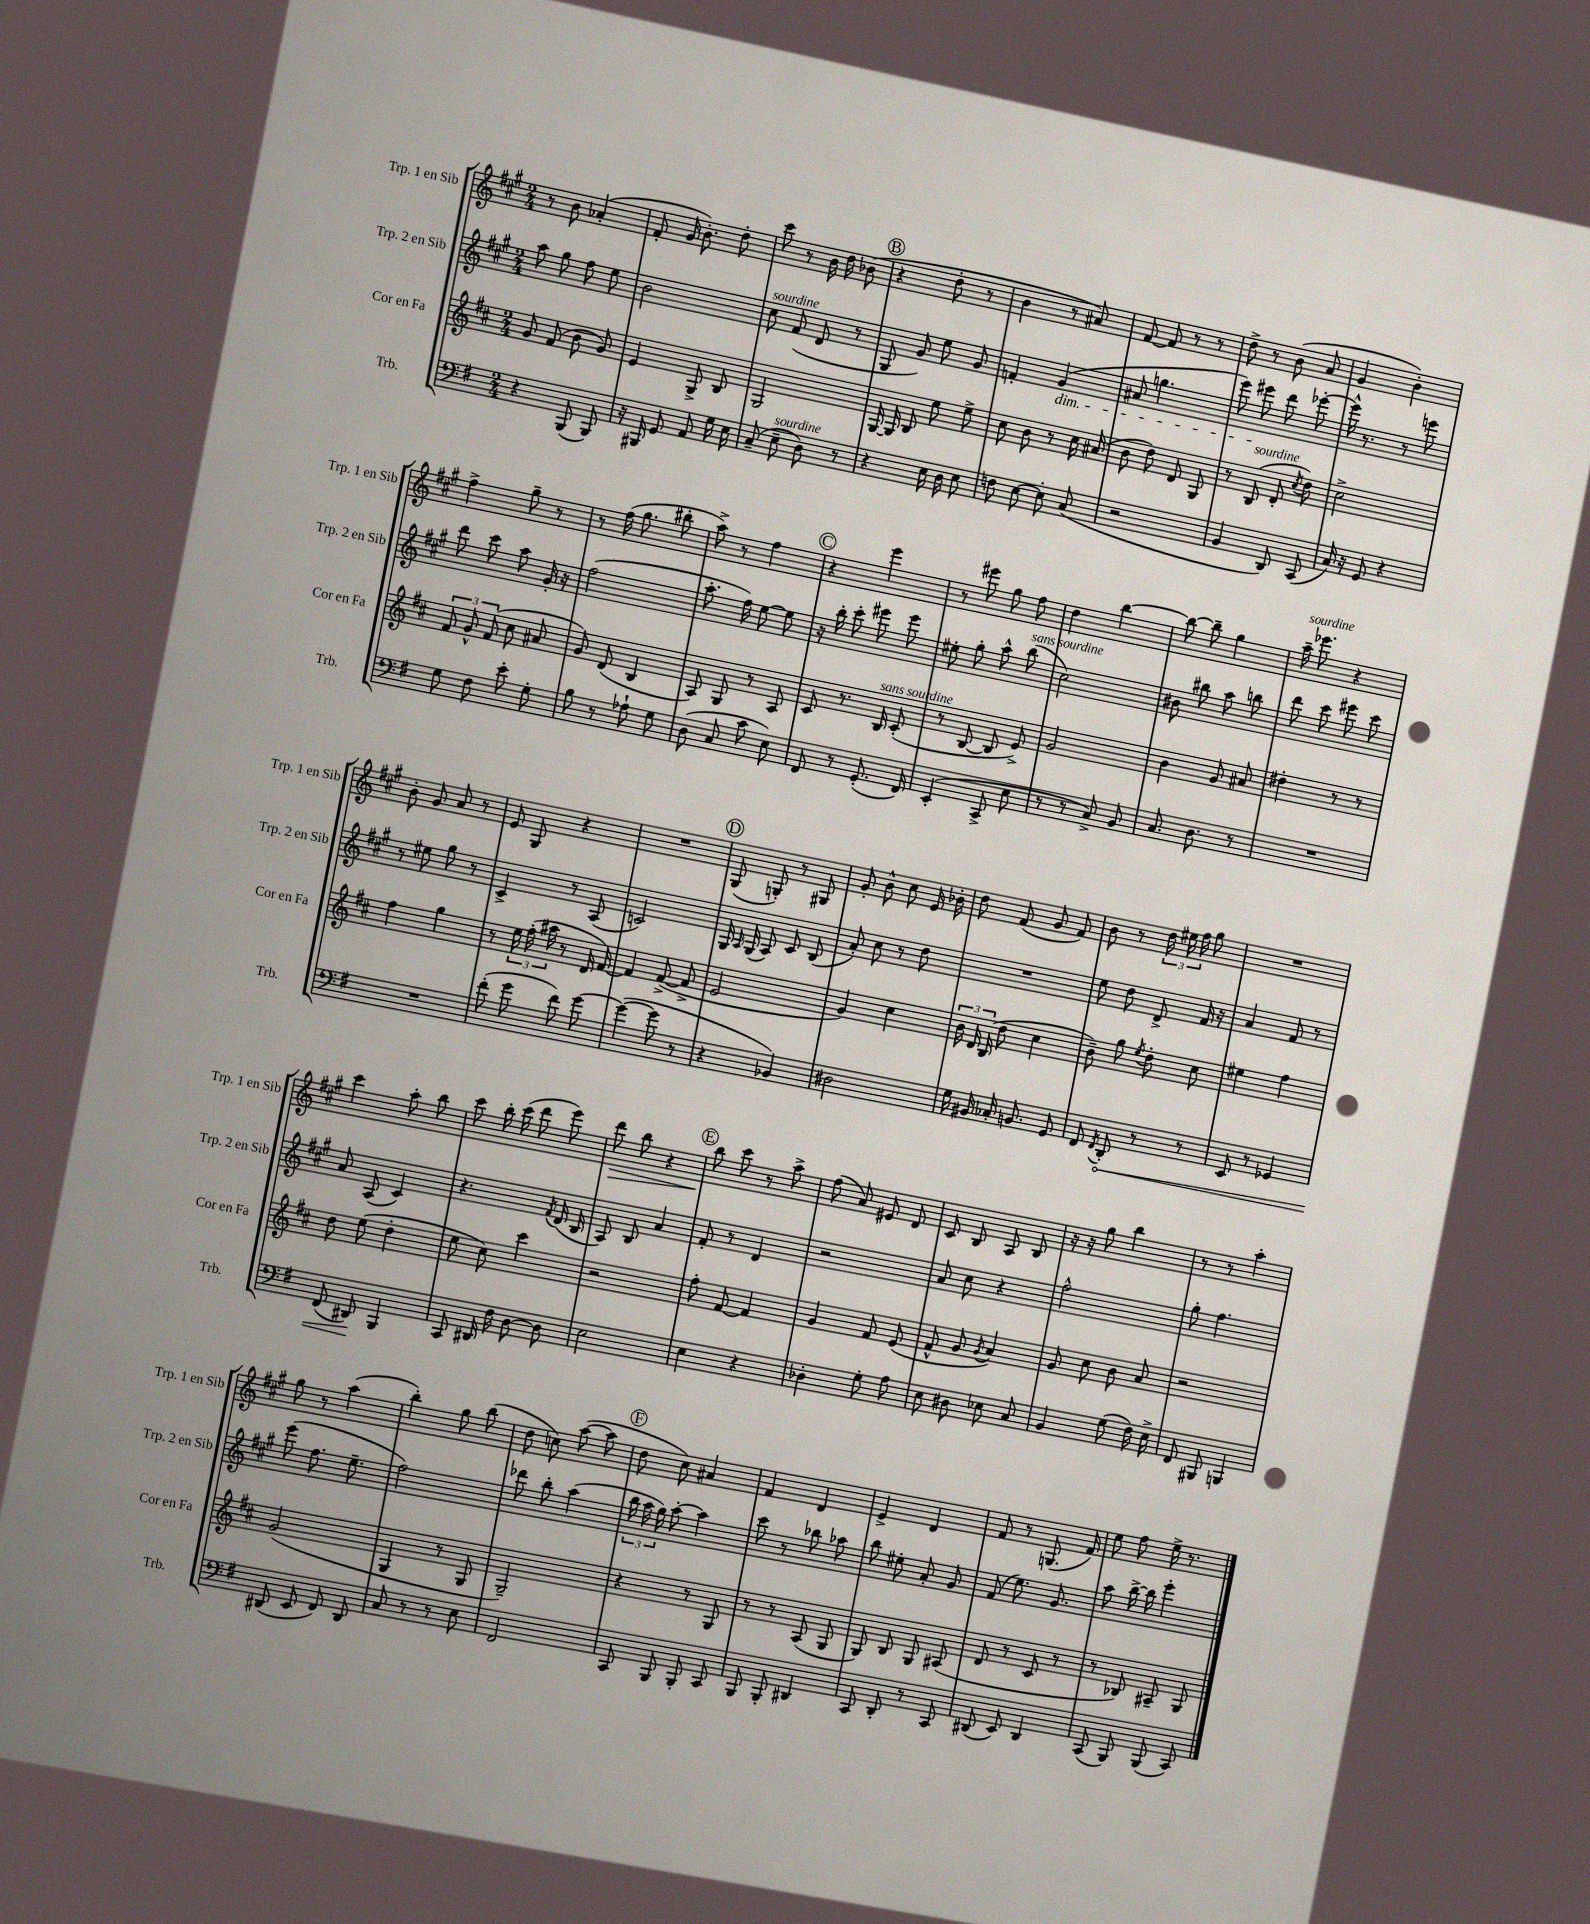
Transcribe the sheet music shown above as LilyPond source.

<<
\new StaffGroup <<
\new Staff = "s0" \with { instrumentName = "Trp. 1 en Sib" shortInstrumentName = "Trp. 1 en Sib" } {
    \clef treble \key a \major \numericTimeSignature \time 2/4
    \autoBeamOff r8 b'8 aes'4-.( |
    fis'8-. gis'16 b'8.-.) d''8-. |
    cis'''8 r8 b'16 d''16 bes'8( |
    \mark \markup { \circle "B" } r4 d''8-. r8 |
    b'4 r8 ais'8) |
    fis'8~ fis'8 r8 r8 |
    d''8-> r8 b'8( a'8 |
    gis'4 b'4-.) |
    fis''4-> gis''8-- r8 |
    r8 fis''16( gis''8. bis''8-. |
    a''8->) r8 fis''4 |
    \mark \markup { \circle "C" } r4 e'''4 |
    r8 eis'''8 gis''8 fis''8 |
    d''4 b''4~ |
    b''8~ b''8-- gis''4 |
    a''16--^\markup { \italic "sourdine" } ees'''8. r4 |
    b'8-. gis'8 a'8 r8 |
    e'8 gis8 r4 |
    R2 |
    \mark \markup { \circle "D" } gis8( g8-.) r8 gis8 |
    gis'8-. b'8-^ cis''8 e'16 bes'16-. |
    d''8 fis'8( gis'8 fis'8) |
    b'8 r8 \tuplet 3/2 { d''16 eis''16 fis''16 } gis''8 |
    R2 |
    cis'''4 a''8-. b''8 |
    cis'''8 b''16-. cis'''16( d'''8 e'''8) |
    d'''8\> b''8 r4 |
    \mark \markup { \circle "E" } b''8\! cis'''8 r8 a''8-> |
    fis''8( a'8) eis'8 d'8 |
    cis'8 b8 a8 b8 |
    r16 r16 gis''8 b''4 |
    r8 r8 a''4-. |
    gis''8 r8 a''4( |
    b''4-.) gis''8 b''8( |
    d''8 c''8) a''8~( a''8 |
    \mark \markup { \circle "F" } d''8 cis''8) ais'4 |
    fis'4 d'4 |
    e'4-> d'4 |
    fis'8 r8 g8.( fis'16) |
    e''8 fis''8 e''16-> r8. \bar "|." |
}
\new Staff = "s1" \with { instrumentName = "Trp. 2 en Sib" shortInstrumentName = "Trp. 2 en Sib" } {
    \clef treble \key a \major \numericTimeSignature \time 2/4
    \autoBeamOff a''8 gis''8 fis''8 e''8 |
    b'2 |
    cis''8^\markup { \italic "sourdine" } fis'8( d'8 r8 |
    \mark \markup { \circle "B" } gis8 gis'8) e''8 gis'8 |
    f'4-. gis'4\dim( |
    ais'8 g''4. |
    e'''8) eis'''8\! d'''8 ees'''8~-. |
    ees'''16-^ r8. r8 e'''8 |
    d'''8 cis'''8 a''8 gis'16-. r16 |
    fis''2( |
    a''8.-. fis''16) e''8~ e''8 |
    \mark \markup { \circle "C" } r16 b''16-. cis'''8-. eis'''8 eis'''8 |
    eis''8-. gis''8-. a''8-^ b''8^\markup { \italic "sans sourdine" }( |
    cis''2) |
    bis'8 bis''8 a''8 b''8 |
    d'''8 cis'''8 eis'''8 cis'''8 |
    r8 eis''8 gis''8 r8 |
    cis'4-> r8 a8( |
    c'2) |
    \mark \markup { \circle "D" } gis16 \grace { a16 } gis16( a8) cis'8 b8( |
    a'8-.) cis''8 r8 d''8 |
    R2 |
    e''8 d''8 d'8-> fis'16 r16 |
    a'4 fis'8 r8 |
    a'8 a8( cis'4) |
    r4. \acciaccatura { fis'8 } d'16( b16 |
    a8) b8 a'4 |
    \mark \markup { \circle "E" } fis'8-. r8 d'4 |
    r2 |
    a'8 cis''8 r4 |
    fis''2-^ |
    gis''8-. fis''4. |
    e'''8( fis''8. e''8.-- |
    fis''2) |
    des'''8 b''8-. a''4( |
    \mark \markup { \circle "F" } \tuplet 3/2 { b''16 a''16 gis''16) } a''8~-. a''4 |
    cis'''8 r8 bes''8 aes''8 |
    b''8 eis''8-. a'8-. gis'8 |
    fis'8( e''8.) gis'8. |
    a''8 b''16~-> b''16 e'''4-. \bar "|." |
}
\new Staff = "s2" \with { instrumentName = "Cor en Fa" shortInstrumentName = "Cor en Fa" } {
    \clef treble \key d \major \numericTimeSignature \time 2/4
    \autoBeamOff g'8 fis'8( b'8 g'8) |
    e'4 g8-> b8 |
    g2 |
    \mark \markup { \circle "B" } g16~ g16 b8 e''8 e''8-> |
    cis''8 b'8 r8 cis''16 ais'16( |
    b'8 d''8) d'8 g8 |
    r8 b8^\markup { \italic "sourdine" }( d'8-. \acciaccatura { cis''8 } d''8) |
    cis''2-> |
    \tuplet 3/2 { fis'8 g'8-^ fis'8( } cis''8 ais'8 |
    g'8) d'8( b4 |
    a8) g8 r8 a8 |
    \mark \markup { \circle "C" } cis'8 r8. b16^\markup { \italic "sans sourdine" } cis'8-.( |
    r8 b8~ b8 e'8->) |
    g'2 |
    b'4 g'8 ais'8 |
    dis''4-. r8 r8 |
    fis''4 g''4 |
    r8 \tuplet 3/2 { e''16 fis''16-.( ais''16 } r8 d'16 fis'16~) |
    fis'4 fis'8~->( fis'8-> |
    \mark \markup { \circle "D" } e'2 |
    g'4) cis''4 |
    \tuplet 3/2 { b'16 d'16 b16( } d''8 cis''4 |
    b'8--) g''8 \acciaccatura { e''8 } d''8-. cis''8 |
    eis''4 fis''4 |
    d''8 e''8( d''4-. |
    e''8 cis''8) cis'''4 |
    r2 |
    \mark \markup { \circle "E" } fis''8-. fis'8~ fis'4 |
    g'4 fis'8 e'8( |
    fis'8-^ g'8 \acciaccatura { g'8 } a'4) |
    g'8 cis''8 b'8 a'8 |
    r2 |
    g'2( |
    g4 r8 g8 |
    g2--) |
    \mark \markup { \circle "F" } r4 r8 g8 |
    r8 r8 a8( g8 |
    g8) b8 g8 ais8( |
    d'8 r8 cis'8 r8 |
    r8 bes8) ais8-- g8 \bar "|." |
}
\new Staff = "s3" \with { instrumentName = "Trb." shortInstrumentName = "Trb." } {
    \clef bass \key g \major \numericTimeSignature \time 2/4
    \autoBeamOff r4 b,,8( b,,8) |
    r16 bis,,16 g,8 a,8 g16 e16 |
    c8--( e8--^\markup { \italic "sourdine" } d8) r8 |
    \mark \markup { \circle "B" } r4 e16 d16 e8 |
    f8 e8~ e8-. c8( |
    r2 |
    b,4 d,8) c,8( |
    c16) r16 g,8 r4 |
    g8 fis8 e'8-. g8-. |
    b8 r8 aes8-! g8 |
    d8( c8 c'8 e8) |
    \mark \markup { \circle "C" } fis,8 r8 g,8.-.( fis,16) |
    e,4-.( c,8-> e8 |
    r8 r8 c8->) b,8 |
    c8. d8. r8 |
    R2 |
    R2 |
    fis'8-.( g'8 fis'8) g'8~ |
    g'4~( g'8 r8 |
    \mark \markup { \circle "D" } r4 bes,4) |
    dis2 |
    g16 bis,16 ces16-. b,8. g,8 |
    fis,8 \acciaccatura { fis,8 } \once \override Hairpin.circled-tip = ##t d,8-.\< r8 r8 |
    e,8 r8 ges,4 |
    fis,8( dis,8\!) b,,4 |
    c,8 dis,16 fis16 d8~ d8 |
    e2 |
    \mark \markup { \circle "E" } e4 r4 |
    des4-. g8-. a8 |
    e8 dis8 ees8 c8 |
    b,4 g8( fis16) e16-> |
    fis,8 bis,,8 b,,4 |
    dis,8( e,8 fis,8) dis,8 |
    c8 r8 r8 e8 |
    fis,2 |
    \mark \markup { \circle "F" } c,8 b,,8 b,,8-. c,8 |
    b,,8 b,,8-. dis,4 |
    c,8 d,8-. r8 c,8 |
    dis,8( e,8) dis,4 |
    c,8( b,,8) b,,8( c,8) \bar "|." |
}
>>
>>
\layout { \context { \Score \remove "Bar_number_engraver" } }
